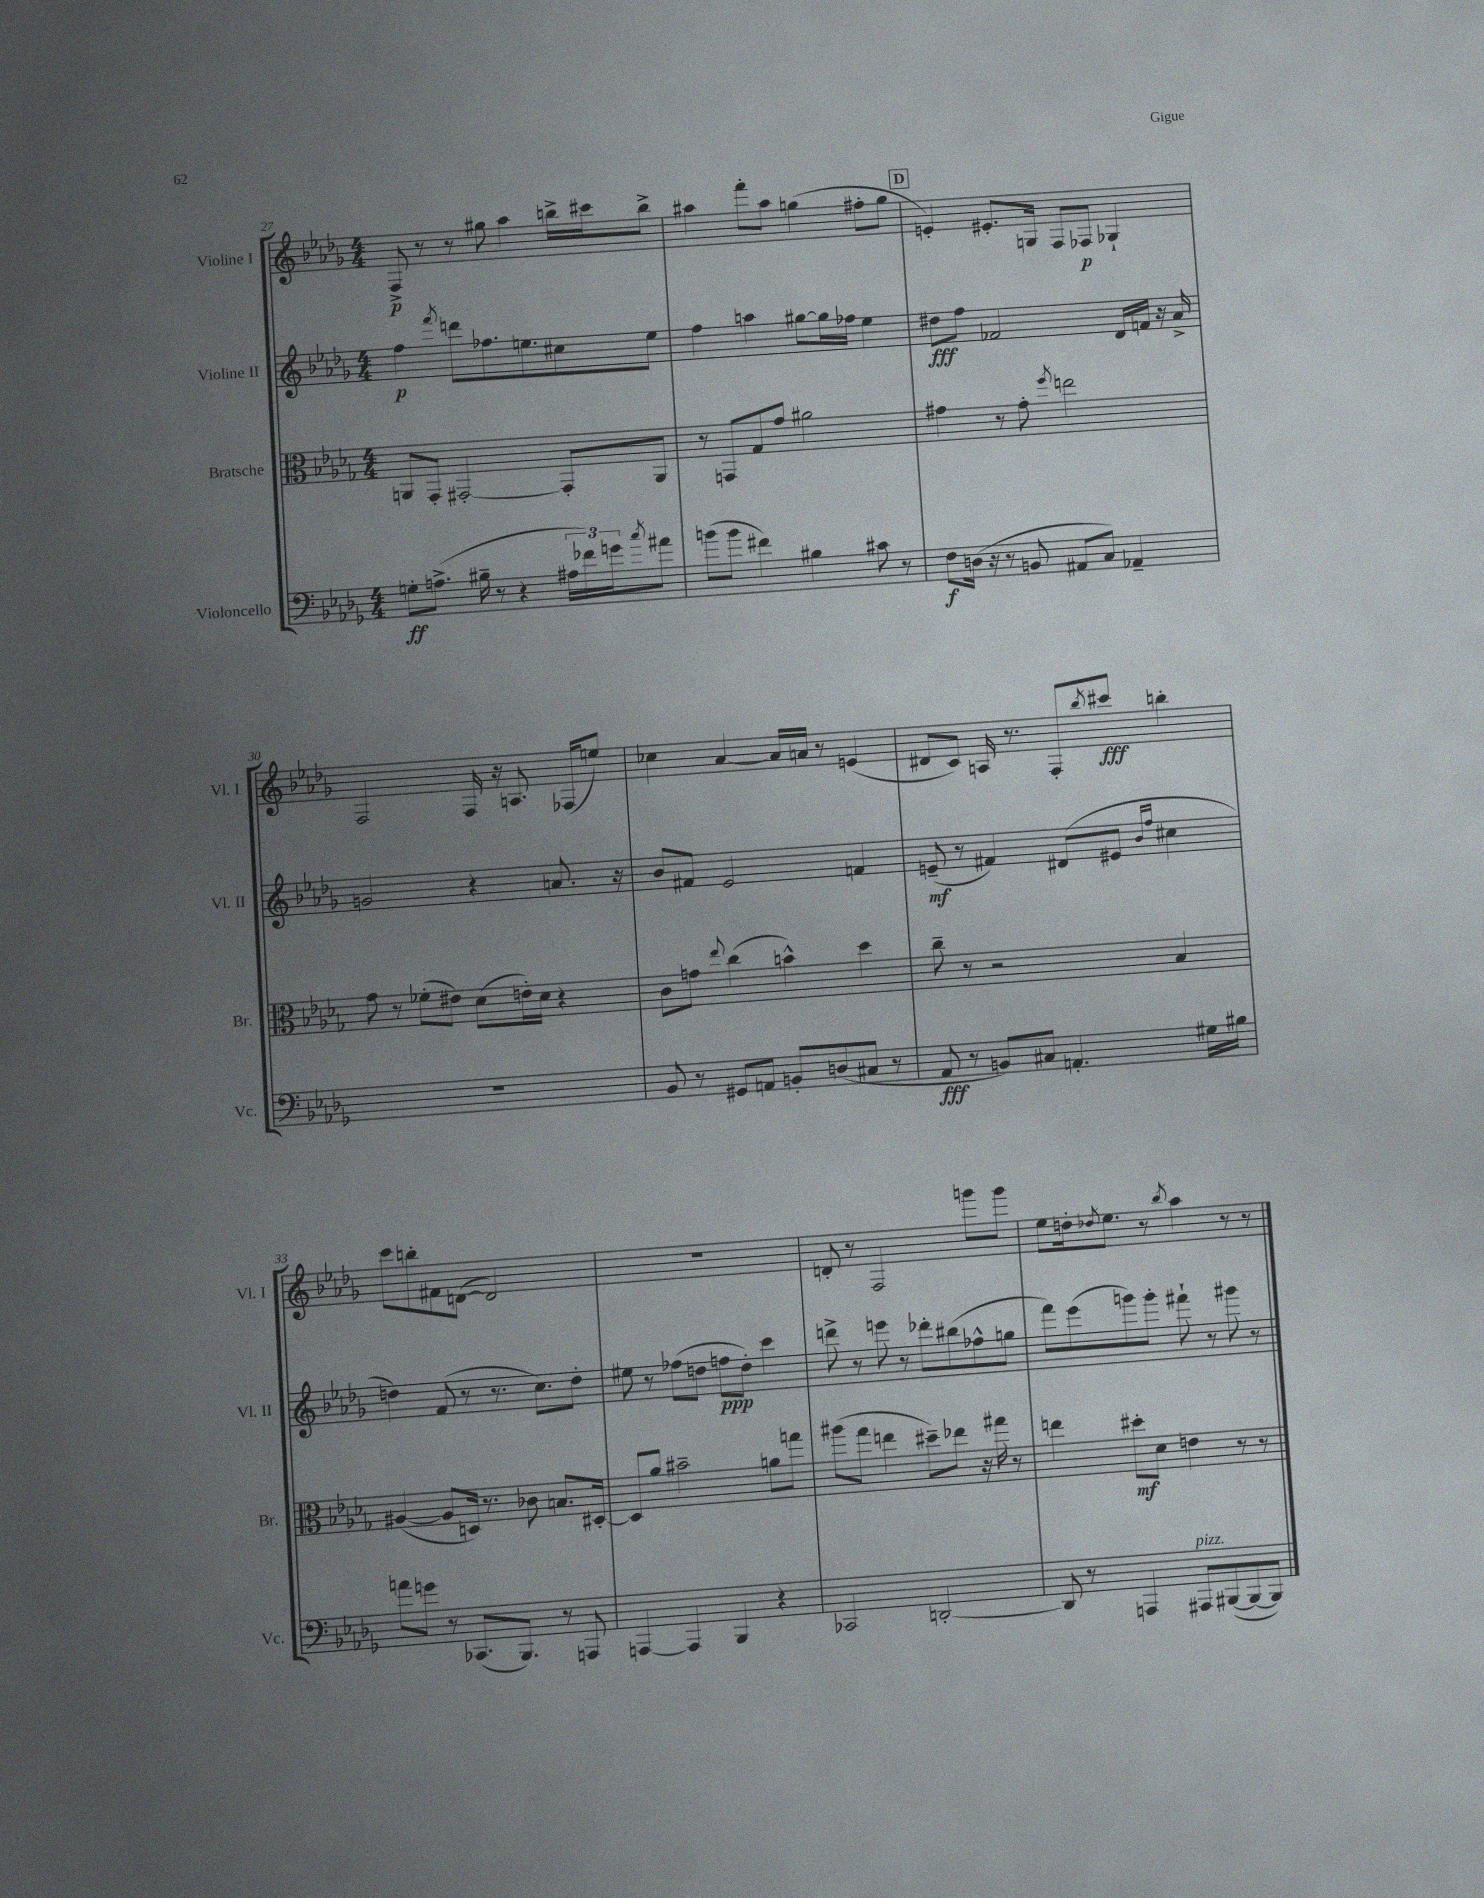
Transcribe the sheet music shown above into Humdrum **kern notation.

**kern	**dynam	**kern	**dynam	**kern	**dynam	**kern	**dynam
*part4	*part4	*part3	*part3	*part2	*part2	*part1	*part1
*staff4	*staff4	*staff3	*staff3	*staff2	*staff2	*staff1	*staff1
*I"Violoncello	*	*I"Bratsche	*	*I"Violine II	*	*I"Violine I	*
*I'Vc.	*	*I'Br.	*	*I'Vl. II	*	*I'Vl. I	*
*clefF4	*	*clefC3	*	*clefG2	*	*clefG2	*
*k[b-e-a-d-g-]	*	*k[b-e-a-d-g-]	*	*k[b-e-a-d-g-]	*	*k[b-e-a-d-g-]	*
*M4/4	*	*M4/4	*	*M4/4	*	*M4/4	*
=27	=27	=27	=27	=27	=27	=27	=27
8Gn'\L	ff	8AAn/L	.	4ff\	p	8F^/	p
(8.An^\J	.	8GG-'/J	.	.	.	8r	.
.	.	.	.	8qfff/	.	.	.
.	.	[2GG#X'/	.	8dddn\L	.	8r	.
16B#X~\	.	.	.	.	.	.	.
8r	.	.	.	8.ff-X\	.	8gg#X\	.
4r	.	.	.	.	.	4aa-\	.
.	.	.	.	8.een\	.	.	.
24A#X\LL	.	8GG#'/L]	.	8cc#X\	.	16bbn^\LL	.
24f-X\)	.	.	.	.	.	.	.
.	.	.	.	.	.	16ccc#X\J	.
24gn\J	.	.	.	.	.	.	.
8qcc/	.	.	.	.	.	.	.
8a#X\J	.	8AA/J	.	8ee\J	.	8bb^\J	.
=28	=28	=28	=28	=28	=28	=28	=28
(8bn\L	.	8r	.	4ff\	.	4aa#X\	.
8b\J	.	8GGn/L	.	.	.	.	.
4f#X\)	.	8G-/	.	4aan\	.	8fff'\L	.
.	.	8g-/J	.	.	.	8aa#\J	.
4B#X\	.	2a#X\	.	[8gg#X\L	.	(4ggn\	.
.	.	.	.	16gg#\L]	.	.	.
.	.	.	.	16ff-X\JJ	.	.	.
8c#X\	.	.	.	4ee-\	.	8ff#X'\L	.
8r	.	.	.	.	.	8gg\J	.
!!LO:REH:place=s1:t=D
=29	=29	=29	=29	=29	=29	=29	=29
8F\L	f	4g#X\	.	8dd#X\L	fff	4en'/)	.
(16Dn\Jk	.	.	.	8ff\J	.	.	.
16r	.	.	.	.	.	.	.
8r	.	8r	.	2f-X/	.	8.e#X'/L	.
8BBn/	.	8g#'\	.	.	.	.	.
.	.	.	.	.	.	16Gn/Jk	.
.	.	8qff/	.	.	.	.	.
8AA#X/L	.	2een\	.	.	.	8F/L	.
8C/J)	.	.	.	.	.	8F-X/J	p
4AA-X~/	.	.	.	16d-/LL	.	4G-X`/	.
.	.	.	.	16fn/JJ	.	.	.
.	.	.	.	16r	.	.	.
.	.	.	.	16a-^/	.	.	.
!!LO:LB:g=z
=30	=30	=30	=30	=30	=30	=30	=30
1r	.	8g-\	.	2gn/	.	2F/	.
.	.	8r	.	.	.	.	.
.	.	(8f-X'\L	.	.	.	.	.
.	.	8e#X\J)	.	.	.	.	.
.	.	(8d-\L	.	4r	.	16F/	.
.	.	.	.	.	.	16r	.
.	.	16en'\L)	.	.	.	8.An/	.
.	.	16d-\JJ	.	.	.	.	.
.	.	4r	.	8.an/	.	.	.
.	.	.	.	.	.	(16F-X/KL	.
.	.	.	.	.	.	8een/J)	.
.	.	.	.	16r	.	.	.
=31	=31	=31	=31	=31	=31	=31	=31
8BB-/	.	8c\L	.	8b-/L	.	4cc-X\	.
8r	.	8gn\J	.	8f#X/J	.	.	.
.	.	8qqee-/	.	.	.	.	.
8GG#X/L	.	(4cc\	.	2e-/	.	[4a-/	.
8AAn/J	.	.	.	.	.	.	.
8BBn'/L	.	4bn^^\)	.	.	.	16a-/LL]	.
.	.	.	.	.	.	16an/JJ	.
(8Dn/	.	.	.	.	.	8r	.
8C#X/J	.	4dd-\	.	4fn/	.	(4en/	.
8r	.	.	.	.	.	.	.
=32	=32	=32	=32	=32	=32	=32	=32
8AA-/	fff	8cc~\	.	(8en~/	mf	8d#X/L	.
8r	.	8r	.	8r	.	8c/J)	.
8BBn/L)	.	2r	.	4f#X/)	.	16An/	.
.	.	.	.	.	.	8.r	.
8C#X/J	.	.	.	.	.	.	.
4.AAn'/	.	.	.	(8d#X/L	.	8F'/L	.
.	.	.	.	.	.	8qbb-/	.
.	.	.	.	8e#X/J	.	8ccc#X/J	fff
.	.	.	.	16qqb-/LL	.	.	.
.	.	.	.	16qqff/JJ	.	.	.
.	.	4B-/	.	4cc#X\	.	4bbn'\	.
16G#X\LL	.	.	.	.	.	.	.
16B#X\JJ	.	.	.	.	.	.	.
!!LO:LB:g=z
=33	=33	=33	=33	=33	=33	=33	=33
8an\L	.	([4A#X/	.	4ddn\)	.	8ccc\L	.
8gn\J	.	.	.	.	.	8bbn'\	.
8r	.	8A#/L]	.	(8f/	.	8f#X\	.
(8.CC-X/L	.	16Dn/Jk)	.	8r	.	([8dn\J	.
.	.	8.r	.	.	.	.	.
.	.	.	.	8.r	.	2d/])	.
8.BBB-/J)	.	.	.	.	.	.	.
.	.	8c-X\	.	.	.	.	.
.	.	.	.	8.cc\L)	.	.	.
8r	.	8.Bn/L	.	.	.	.	.
8AAAn/	.	.	.	8dd'\J	.	.	.
.	.	[16D#X'/Jk	.	.	.	.	.
=34	=34	=34	=34	=34	=34	=34	=34
[4AAAn/	.	8D#/L]	.	8ee#X\	.	1r	.
.	.	8a-/J	.	8r	.	.	.
4AAA/]	.	2b#X~\	.	(8ff-X\L	.	.	.
.	.	.	.	8ddn\J	.	.	.
4BBB-/	.	.	.	8ffn\L	ppp	.	.
.	.	.	.	8dd'\J)	.	.	.
4r	.	8an\L	.	4ccc\	.	.	.
.	.	8ggn\J	.	.	.	.	.
=35	=35	=35	=35	=35	=35	=35	=35
2CC-X/	.	(8aa#X\L	.	8dddn^\	.	8dn'/	.
.	.	8gg-\J	.	8r	.	8r	.
.	.	4een\	.	8eeen\	.	2F/	.
.	.	.	.	8r	.	.	.
[2DDn'/	.	8dd#X~\L)	.	8ddd-X'\L	.	.	.
.	.	8ee-X\J	.	(8bb#X\	.	.	.
.	.	16r	.	8ff-X^^\	.	8gggn\L	.
.	.	16gg#X\	.	.	.	.	.
.	.	8r	.	8ggn\J	.	8ggg\J	.
=36	=36	=36	=36	=36	=36	=36	=36
8DD/]	.	4een\	.	8fff\L)	.	8ee-\L	.
8r	.	.	.	(8eee-\	.	16ddn'\k	.
.	.	.	.	.	.	8qdd-X/	.
.	.	.	.	.	.	8.ee-\J	.
4AAAn/	.	8dd#X'\L	mf	8gggn\)	.	.	.
.	.	8d-\J	.	8ggg'\J	.	8r	.
.	.	.	.	.	.	8qbb-/	.
!LO:TX:a:i:t=pizz.	!	!	!	!	!	!	!
8AAA#X/L	.	4en\	.	8fff#X`\	.	4aa-\	.
([8BBB#X/	.	.	.	8r	.	.	.
8BBB#/_	.	8r	.	8ggg#X\	.	8r	.
8BBB#/J])	.	8r	.	8r	.	8r	.
==	==	==	==	==	==	==	==
*-	*-	*-	*-	*-	*-	*-	*-
